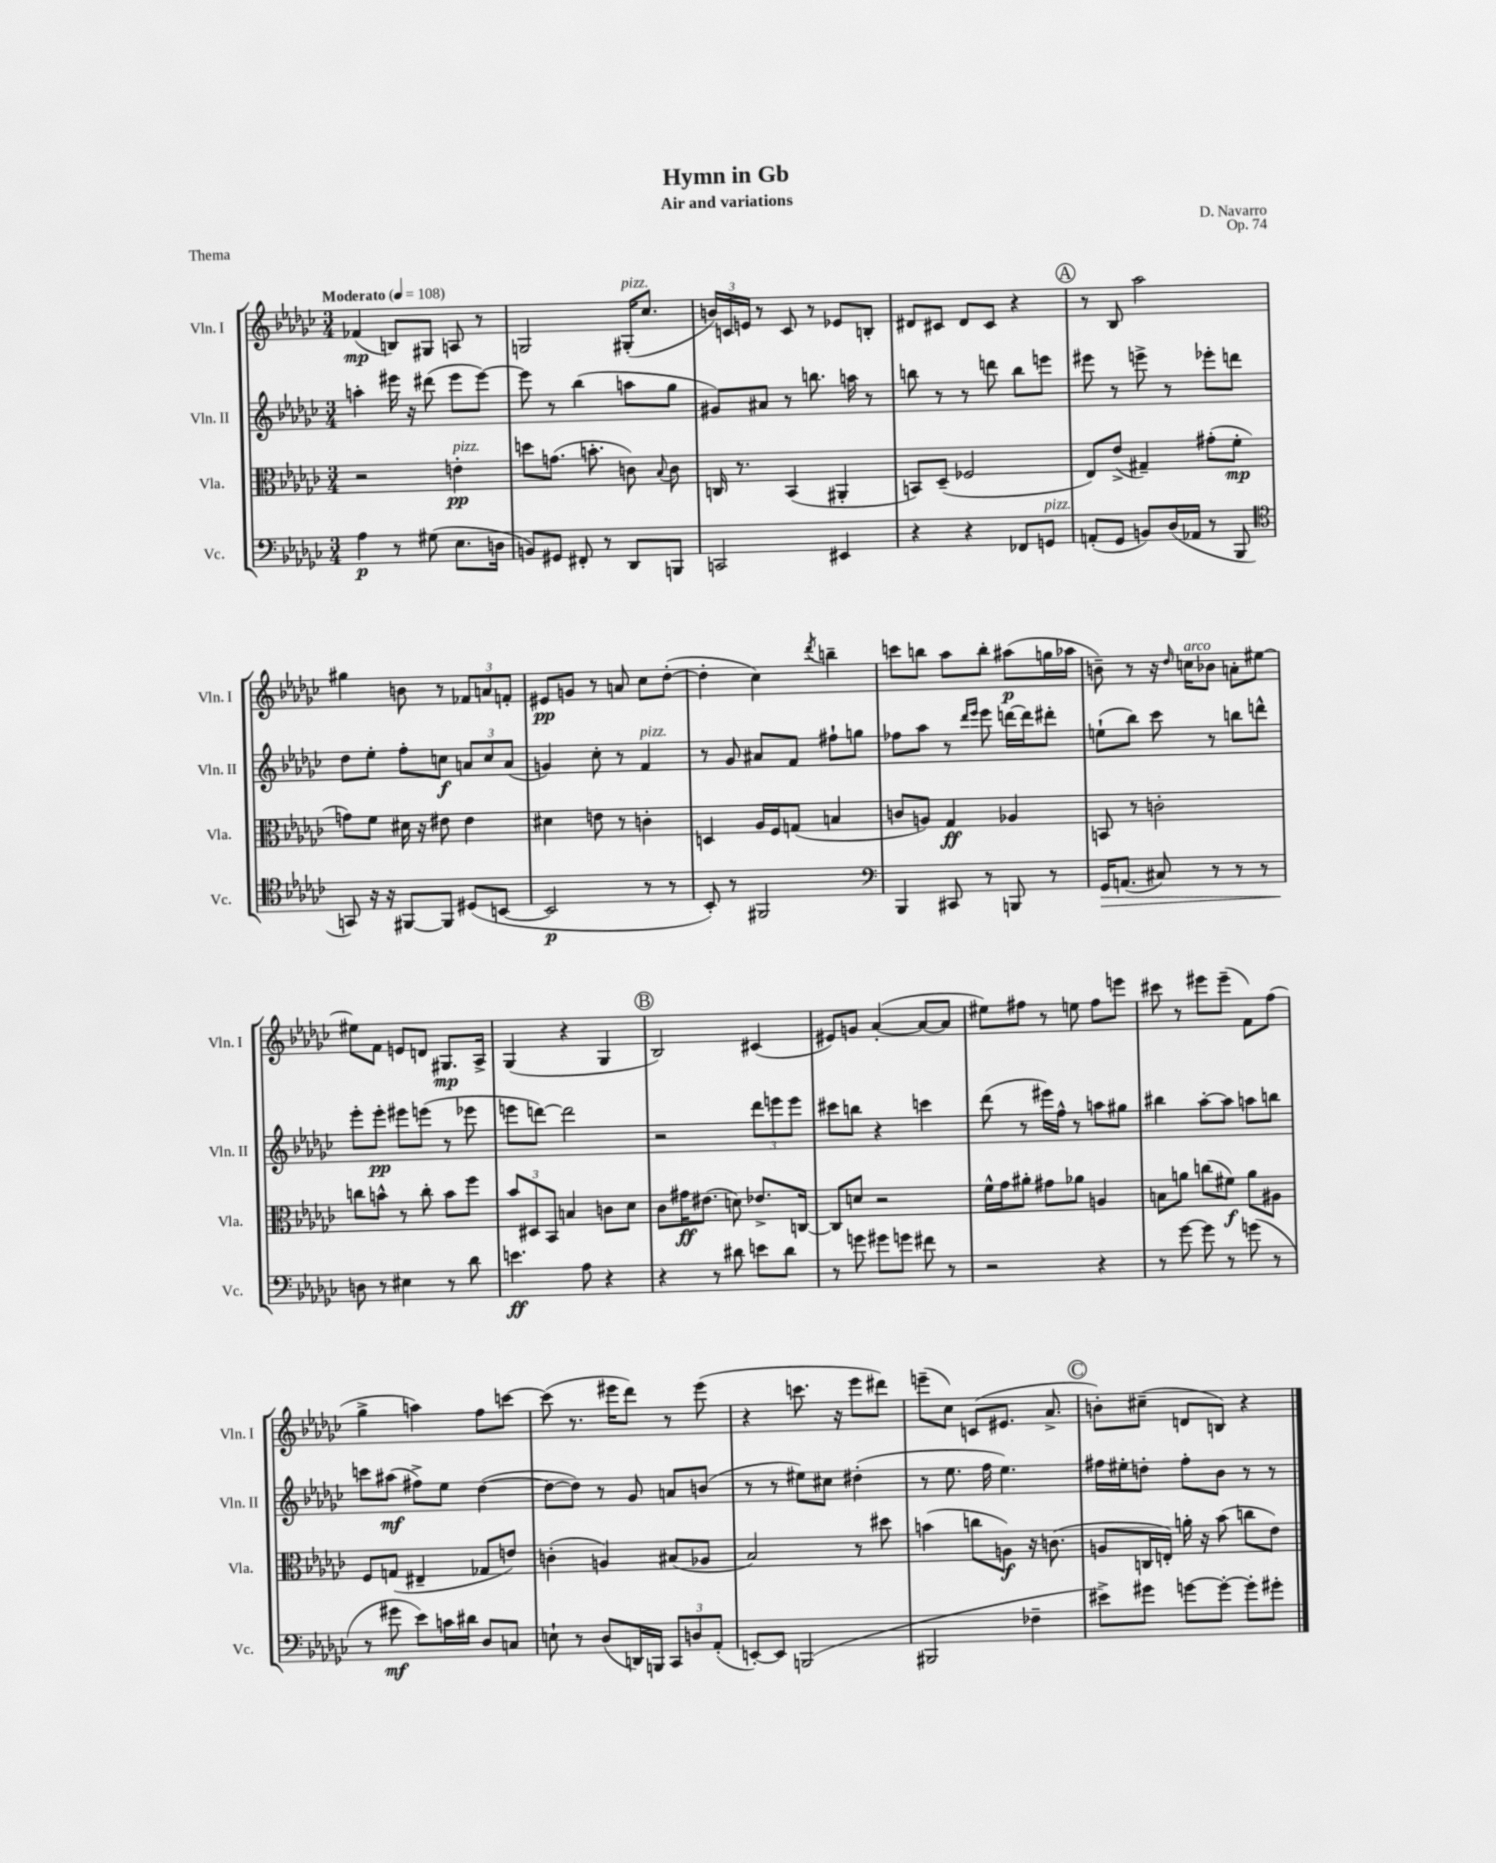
\header { title = "Hymn in Gb" composer = "D. Navarro" subtitle = "Air and variations" opus = "Op. 74" piece = "Thema" }
<<
\new StaffGroup <<
\new Staff = "s0" \with { instrumentName = "Vln. I" shortInstrumentName = "Vln. I" } {
    \clef treble \key ges \major \numericTimeSignature \time 3/4 \tempo "Moderato" 4 = 108
    \autoBeamOff fes'4\mp( b8[) gis8] a8 r8 |
    g2 gis16[-.^\markup { \italic "pizz." }( ces''8.] |
    \tuplet 3/2 { b'16[) c'16 e'16] } r8 c'8 r8 ees'8[ b8]-. |
    dis'8[ cis'8] dis'8[ cis'8] r4 |
    \mark \markup { \circle "A" } r8 bes8 aes''2 |
    gis''4 b'8 r8 \tuplet 3/2 { fes'8[ a'8 f'8]-. } |
    eis'8[\pp g'8] r8 a'8 ces''8[ des''8]~-.( |
    des''4-. ces''4) \acciaccatura { des'''8 } b''4-- |
    c'''8[ b''8] aes''8[ b''8]-. ais''8[\p( g''16 aes''16] |
    b'8--) r8 r16 \grace { des''16 } c''16[^\markup { \italic "arco" } bes'8] a'8[-. eis''8]~ |
    eis''8[ f'8] e'8[ d'8] gis8.[\mp aes16]-> |
    ges4( r4 ges4 |
    \mark \markup { \circle "B" } bes2) cis'4( |
    eis'8[) g'8] aes'4~-.( aes'8[~ aes'8] |
    eis''8[) fis''8] r8 e''8 fis''8[ e'''8] |
    cis'''8 r8 eis'''8[ eis'''8]--( f'8[) f''8]( |
    ges''4-> a''4) f''8[ c'''8]~ |
    c'''8( r8. eis'''16[ des'''8]) r8 eis'''8( |
    r4 c'''8. r16 ees'''8[ dis'''8]) |
    e'''8[--( ces''8]) c'8[( eis'8.] aes'8.-> |
    \mark \markup { \circle "C" } b'8[-.) cis''8]--( d'8[ b8]) r4 \bar "|." |
}
\new Staff = "s1" \with { instrumentName = "Vln. II" shortInstrumentName = "Vln. II" } {
    \clef treble \key ges \major \numericTimeSignature \time 3/4
    \autoBeamOff a''4-. eis'''16 r16 dis'''8( eis'''8[ eis'''8]~) |
    eis'''8 r8 bes''4( a''8[ ges''8] |
    gis'8[) ais'8] r8 b''8. a''16 r8 |
    b''8 r8 r8 d'''8 b''8[ e'''8] |
    \mark \markup { \circle "A" } eis'''8 r8 e'''8-> r8 ees'''8[-. d'''8] |
    des''8[ ees''8]-. f''8[-. c''8]\f \tuplet 3/2 { a'8[ c''8 a'8]( } |
    g'4) ces''8-. r8 f'4^\markup { \italic "pizz." } |
    r8 ges'8 ais'8[ f'8] fis''8[-! g''8] |
    fes''8[ aes''8] r8 \grace { des'''16[ ees'''16] } ees'''8 d'''16[~ d'''16 dis'''8]-. |
    e''8[-!( bes''8]) ces'''8 r8 b''8[ d'''8]-^ |
    ees'''8[-. ees'''8]-.\pp eis'''8[ e'''8]( r8 ees'''8 |
    e'''8[ d'''8]~) d'''2 |
    \mark \markup { \circle "B" } r2 \tuplet 3/2 { des'''8[ e'''8 e'''8] } |
    cis'''8[ b''8] r4 c'''4 |
    des'''8( r8 eis'''16[) f''16]-^ r8 a''8[ gis''8] |
    bis''4 aes''8[~-. aes''8] a''8[ b''8] |
    c'''8[ ais''8]\mf( fis''8[->) ees''8] des''4~( |
    des''8[~ des''8]) r8 ges'8 a'8[ b'8]( |
    r8 r8 eis''8[) cis''8] dis''4-.( |
    r8 ees''8. f''16 ees''4.) |
    \mark \markup { \circle "C" } fis''16[ eis''16-. d''8]-. fis''8[-. bes'8] r8 r8 \bar "|." |
}
\new Staff = "s2" \with { instrumentName = "Vla." shortInstrumentName = "Vla." } {
    \clef alto \key ges \major \numericTimeSignature \time 3/4
    \autoBeamOff r2 e'4-.\pp^\markup { \italic "pizz." } |
    d''8[ g'8.]( b'8.-. c'8) \appoggiatura { bes8 } c'8 |
    c16 r8. bes,4( ais,4-. |
    b,8[) des8]--( fes2 |
    \mark \markup { \circle "A" } ees8[) ees'8]->( gis4--) gis'8[-.( f'8]-.\mp |
    g'8[) f'8] dis'16 r16 eis'8 eis'4 |
    dis'4 e'8 r8 c'4-. |
    d4 aes16[ f16 g8]( b4 |
    c'8[ a8]) ges4\ff aes4 |
    b,8 r8 c'2-. |
    c''8[ b'8]-^ r8 c''8-. b'8[ f''8] |
    \tuplet 3/2 { bes'8[ dis8 bes,8] } b4 c'8[ des'8] |
    \mark \markup { \circle "B" } ces'8[ gis'16\ff eis'8.]( d'8) ees'8.[-> c16]~ |
    c8[ d'8] r2 |
    f'16[-^ ges'16 ais'8]-. gis'8[ aes'8] a4 |
    b8[ a'8] c''8[( fis'8]\f) a'8[ ais8] |
    f8[ g8]( eis4-- ges8[ e'8]) |
    c'4-.( a4) bis8[( aes8] |
    bes2) r8 dis''8 |
    b'4( c''8[ a8]\f) r16 c'8.( |
    \mark \markup { \circle "C" } a8[ c16 e16]-.) a'16-. r16 bes'8( c''8[ ees'8]) \bar "|." |
}
\new Staff = "s3" \with { instrumentName = "Vc." shortInstrumentName = "Vc." } {
    \clef bass \key ges \major \numericTimeSignature \time 3/4
    \autoBeamOff aes4\p r8 gis8( ees8.[ d16] |
    b,8[) gis,8] fis,8-. r8 des,8[ b,,8] |
    c,2 eis,4 |
    r4 r4 fes,8[ g,8]^\markup { \italic "pizz." } |
    \mark \markup { \circle "A" } a,8[-.( ges,8] b,8[) des16( aes,16] r8 bes,,8 |
    \clef tenor g,8) r16 r16 fis,8[~ fis,8] dis8[( b,8]~ |
    b,2\p r8 r8 |
    bes,8-.) r8 fis,2 |
    \clef bass bes,,4 cis,8 r8 b,,8 r8 |
    ges,16[\> a,8.]( cis8) r8 r8 r8 |
    d8\! r8 eis4 r8 des'8 |
    e'4.\ff aes8 r4 |
    \mark \markup { \circle "B" } r4 r8 dis'8 e'8[ dis'8] |
    r8 g'8 gis'8[ g'8] fis'8 r8 |
    r2 r4 |
    r8 ges'8~ ges'8 r8 g'8( r8 |
    r8 gis'8\mf ees'8[) c'16 dis'16] des8[ c8] |
    e8-! r8 des8[( d,16) b,,16] \tuplet 3/2 { ces,8[ d8 aes,8]-.( } |
    e,8[~-.) e,8] b,,2( |
    bis,,2 fes4-- |
    \mark \markup { \circle "C" } eis'8[->) gis'8] g'8[~ g'8]~-. g'8[-. gis'8]-. \bar "|." |
}
>>
>>
\layout { \context { \Score \remove "Bar_number_engraver" } }
